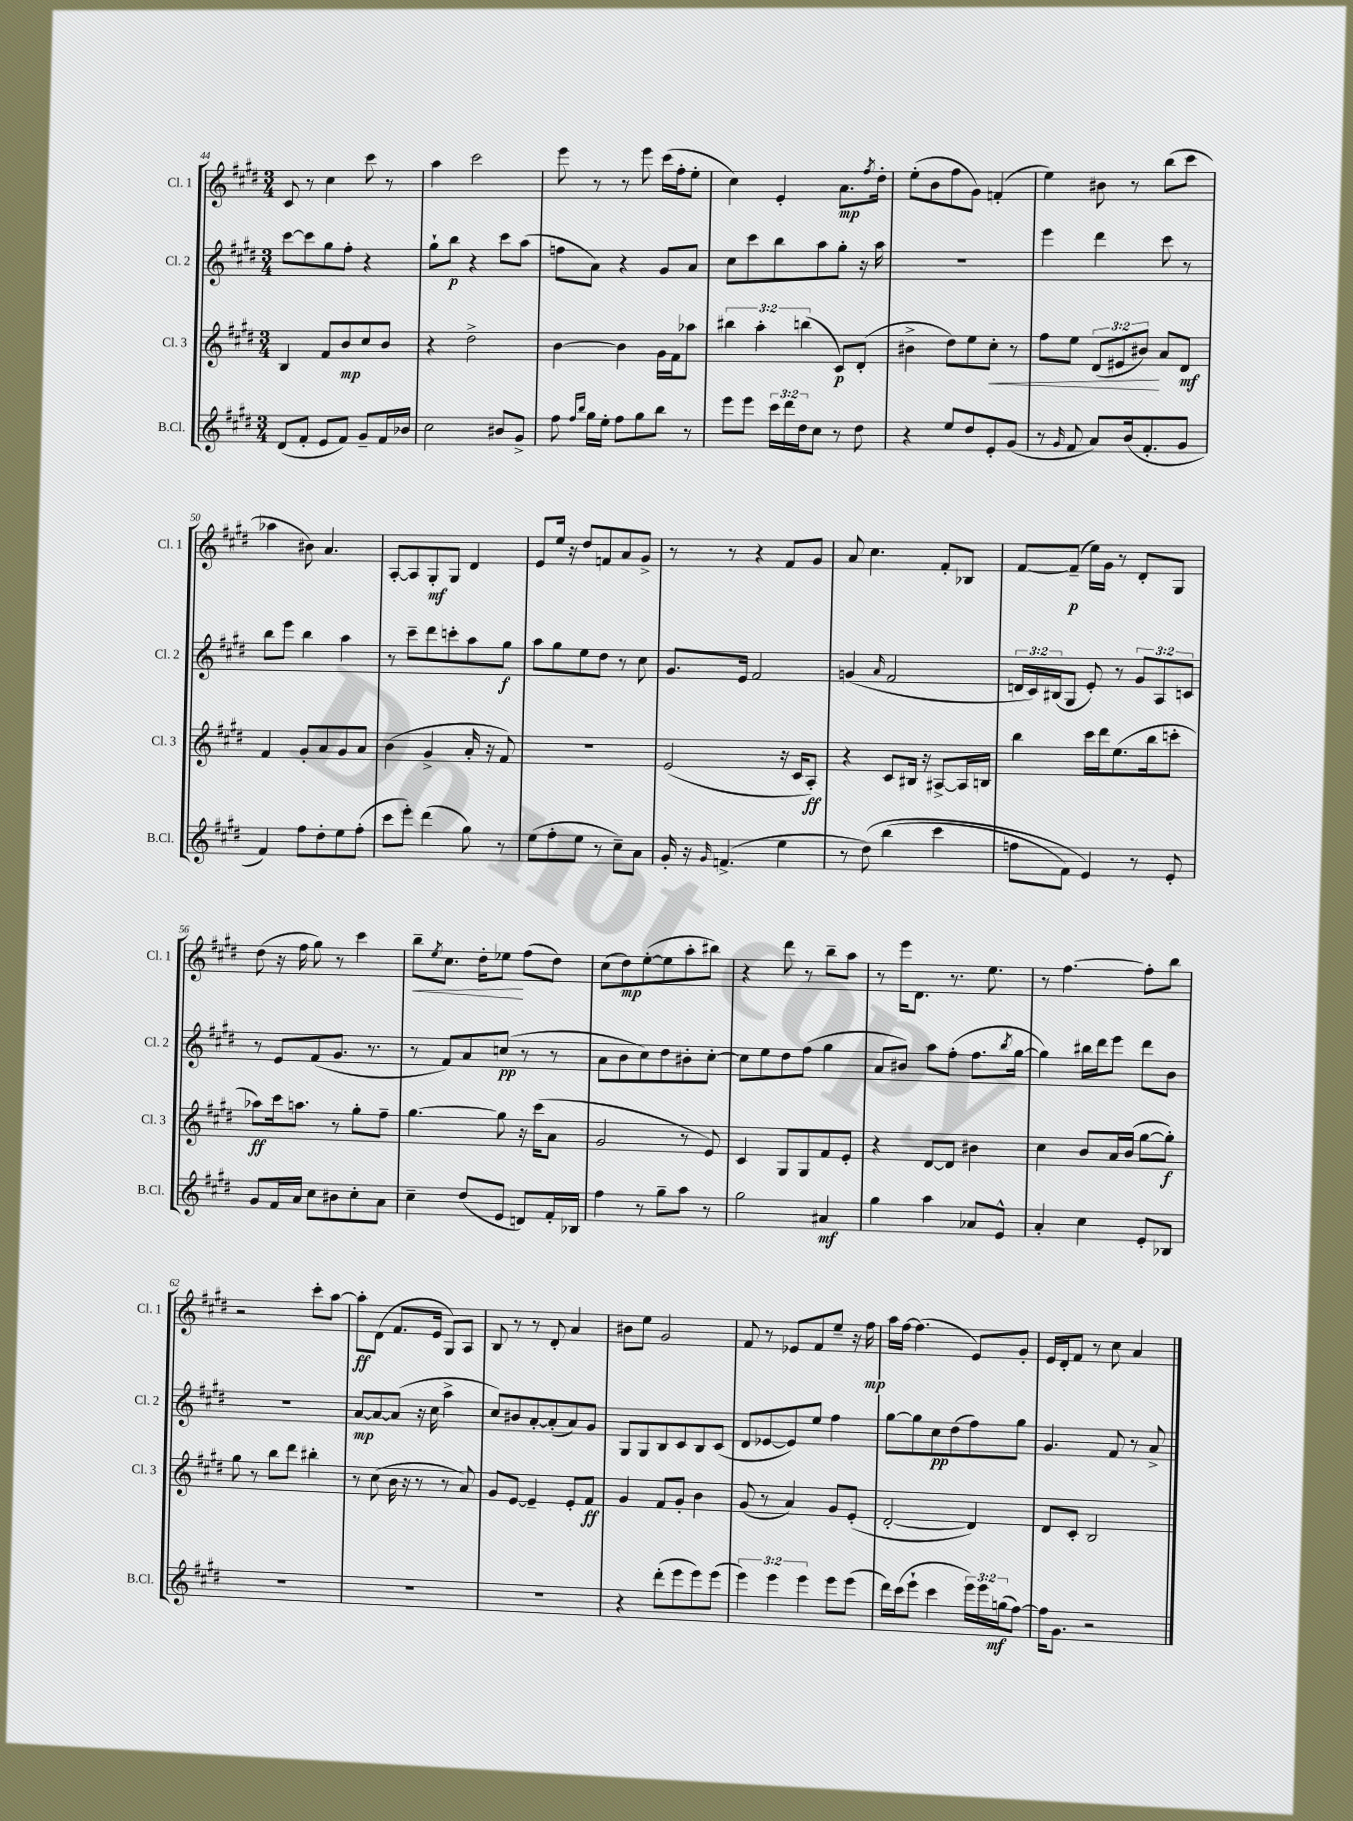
<<
\new StaffGroup <<
\new Staff = "s0" \with { instrumentName = "Cl. 1" shortInstrumentName = "Cl. 1" } {
    \clef treble \key e \major \numericTimeSignature \time 3/4
    cis'8 r8 cis''4 cis'''8 r8 |
    a''4 cis'''2 |
    e'''8 r8 r8 e'''8 cis'''16( fis''16-. e''8-. |
    cis''4) e'4-. a'8.\mp \acciaccatura { fis''8 } dis''16-. |
    e''8-.( b'8 fis''8 gis'8) f'4-.( |
    e''4) bis'8 r8 b''8( cis'''8 |
    aes''4 bis'8) a'4. |
    a8~-. a8 gis8-.\mf gis8 dis'4 |
    e'8 e''16 r16 dis''8 f'8 a'8 gis'8-> |
    r8 r8 r4 fis'8 gis'8 |
    a'8 cis''4. fis'8-. bes8 |
    fis'8~ fis'8--\p( e''16) gis'16 r8 dis'8-. gis8 |
    dis''8( r16 fis''16 gis''8) r8 cis'''4 |
    b''8--\< \acciaccatura { e''8 } cis''8. dis''16-. ees''8\! fis''8( dis''8) |
    cis''8( dis''8\mp) e''8~-.( e''8 a''8-. bis''8) |
    r4 dis'''8 r8 b''8-- a''8 |
    r8 e'''16 dis'8. r8. e''8. |
    r8 fis''4.~ fis''8-. b''8 |
    r2 cis'''8-. a''8~ |
    a''8-.\ff dis'8( fis'8. e'16 gis8) a8 |
    b8 r8 r8 dis'8-. a'4 |
    bis'8 e''8 gis'2 |
    fis'8 r8 ees'8 fis'8 e''8-- r16 fis''16\mp |
    a''16 fis''16~ fis''4.( e'8) gis'8-. |
    e'16 dis'16-. fis'8 r8 cis''8 a'4 \bar "|." |
}
\new Staff = "s1" \with { instrumentName = "Cl. 2" shortInstrumentName = "Cl. 2" } {
    \clef treble \key e \major \numericTimeSignature \time 3/4 \override Staff.TupletNumber.text = #tuplet-number::calc-fraction-text
    cis'''8~ cis'''8 gis''8 fis''8-. r4 |
    gis''8-! b''8\p r4 cis'''8 a''8( |
    f''8 a'8) r4 gis'8 a'8 |
    cis''8 cis'''8 b''8 a''8 gis''8-. r16 a''16 |
    R2. |
    e'''4 dis'''4 cis'''8 r8 |
    b''8 e'''8 b''4 a''4 |
    r8 cis'''8-- dis'''8 c'''8-. a''8 gis''8\f |
    a''8 gis''8 e''8 dis''8 r8 cis''8 |
    gis'8. e'16 fis'2 |
    g'4( \grace { a'16 } fis'2 |
    \tuplet 3/2 { d'16 cis'16) bis16( } gis8 e'8-.) r8 \tuplet 3/2 { gis'8 a8 c'8 } |
    r8 e'8 fis'8( gis'8. r8. |
    r8 fis'8) a'8 c''8\pp( r8 r8 |
    a'8 b'8 cis''8) dis''8 bis'8-. cis''8~-. |
    cis''8 e''8 dis''8 fis''8( gis''4 |
    a'8 bis'8) a''8 fis''8-.( fis''8. \acciaccatura { b''8 } gis''16~ |
    gis''4) bis''16 dis'''16 e'''8 dis'''8 b'8 |
    R2. |
    a'8~\mp a'8~ a'8( r16 cis''16 a''4-> |
    cis''8) bis'8 a'8~-. a'8-.( a'8) gis'8 |
    gis8 gis8 b8 cis'8 b8 cis'8( |
    dis'8 ees'8~ ees'8) e''8 fis''4 |
    gis''8~ gis''8 cis''8\pp dis''8( fis''8) gis''8 |
    gis'4. fis'8 r8 a'8-> \bar "|." |
}
\new Staff = "s2" \with { instrumentName = "Cl. 3" shortInstrumentName = "Cl. 3" } {
    \clef treble \key e \major \numericTimeSignature \time 3/4 \override Staff.TupletNumber.text = #tuplet-number::calc-fraction-text
    b4 fis'8 b'8\mp cis''8 b'8 |
    r4 dis''2-> |
    b'4~ b'4 gis'16 fis'16 aes''8 |
    \tuplet 3/2 { bis''4 a''4-. b''4( } cis'8\p) dis'8-.( |
    bis'4-> dis''8) e''8 cis''8-.\< r8 |
    fis''8 e''8 \tuplet 3/2 { dis'8( eis'8 bis'8\!) } a'8 dis'8\mf |
    fis'4 gis'8-. a'8 gis'8 a'8 |
    b'4( gis'4-> a'16-. r16 fis'8) |
    R2. |
    e'2( r16 cis'16 a8-.\ff) |
    r4 cis'8 bis16 r16 ais8~-> ais16 b16 |
    b''4 cis'''16 dis'''16 e''8.( b''16 c'''8-. |
    aes''8\ff) cis'''16 a''8. r8 gis''8-. fis''8-- |
    gis''4.~ gis''8 r16 cis'''16( a'8 |
    gis'2 r8 e'8) |
    cis'4 gis8 gis8 fis'8 e'8-. |
    r4 dis'8~ dis'8 bis'4 |
    cis''4 b'8 a'16 b'16( gis''8~ gis''8-.\f) |
    gis''8 r8 b''8 dis'''8 bis''4-. |
    r8 cis''8( b'16 r16 r8 r8 a'8) |
    gis'8 e'8~ e'4-- e'8-. fis'8\ff |
    gis'4 fis'8 gis'8-. b'4 |
    gis'8( r8 a'4) gis'8 e'8-.( |
    dis'2~-. dis'4) |
    dis'8 cis'8-. b2 \bar "|." |
}
\new Staff = "s3" \with { instrumentName = "B.Cl." shortInstrumentName = "B.Cl." } {
    \clef treble \key e \major \numericTimeSignature \time 3/4 \override Staff.TupletNumber.text = #tuplet-number::calc-fraction-text
    dis'8( fis'8-. e'8 fis'8) gis'8-- fis'16 bes'16 |
    cis''2 bis'8 gis'8-> |
    fis''8 \grace { fis''16 b''16 } gis''16 e''16-. fis''8 gis''8 b''8 r8 |
    e'''8 e'''8 \tuplet 3/2 { cis'''16 dis'''16 dis''16 } cis''8 r8 dis''8 |
    r4 e''8 dis''8 e'8-. gis'8( |
    r8 \grace { gis'16 } fis'8 a'8) b'16( fis'8.-. gis'8 |
    fis'4) fis''8 dis''8-. e''8 fis''8-.( |
    cis'''8 e'''8-.) dis'''4( gis''8) r8 |
    e''8( fis''8-. e''8 r8 cis''8--) a'8 |
    gis'16-. r16 \grace { gis'16 } f'4.->( e''4 |
    r8 dis''8)\( b''4( cis'''4 |
    f''8 fis'8) e'4\) r8 e'8-. |
    gis'8 fis'16 a'16 cis''8 bis'8 cis''8-. a'8 |
    cis''4-- dis''8( e'8 d'8) fis'16-. bes16 |
    fis''4 r8 gis''8-- a''8 r8 |
    gis''2 ais'4\mf |
    gis''4 a''4 aes'8 e'8-^ |
    a'4-. cis''4 e'8-. bes8 |
    R2. |
    R2. |
    R2. |
    r4 dis'''8-.( e'''8 e'''8) e'''8( |
    \tuplet 3/2 { e'''4) e'''4 e'''4 } e'''8 e'''8( |
    dis'''16) cis'''16( e'''8-! cis'''4 \tuplet 3/2 { e'''16) e'''16 g''16\mf( } fis''8~) |
    fis''16 gis'8. r2 \bar "|." |
}
>>
>>
\layout { \context { \Score currentBarNumber = #44 } }
